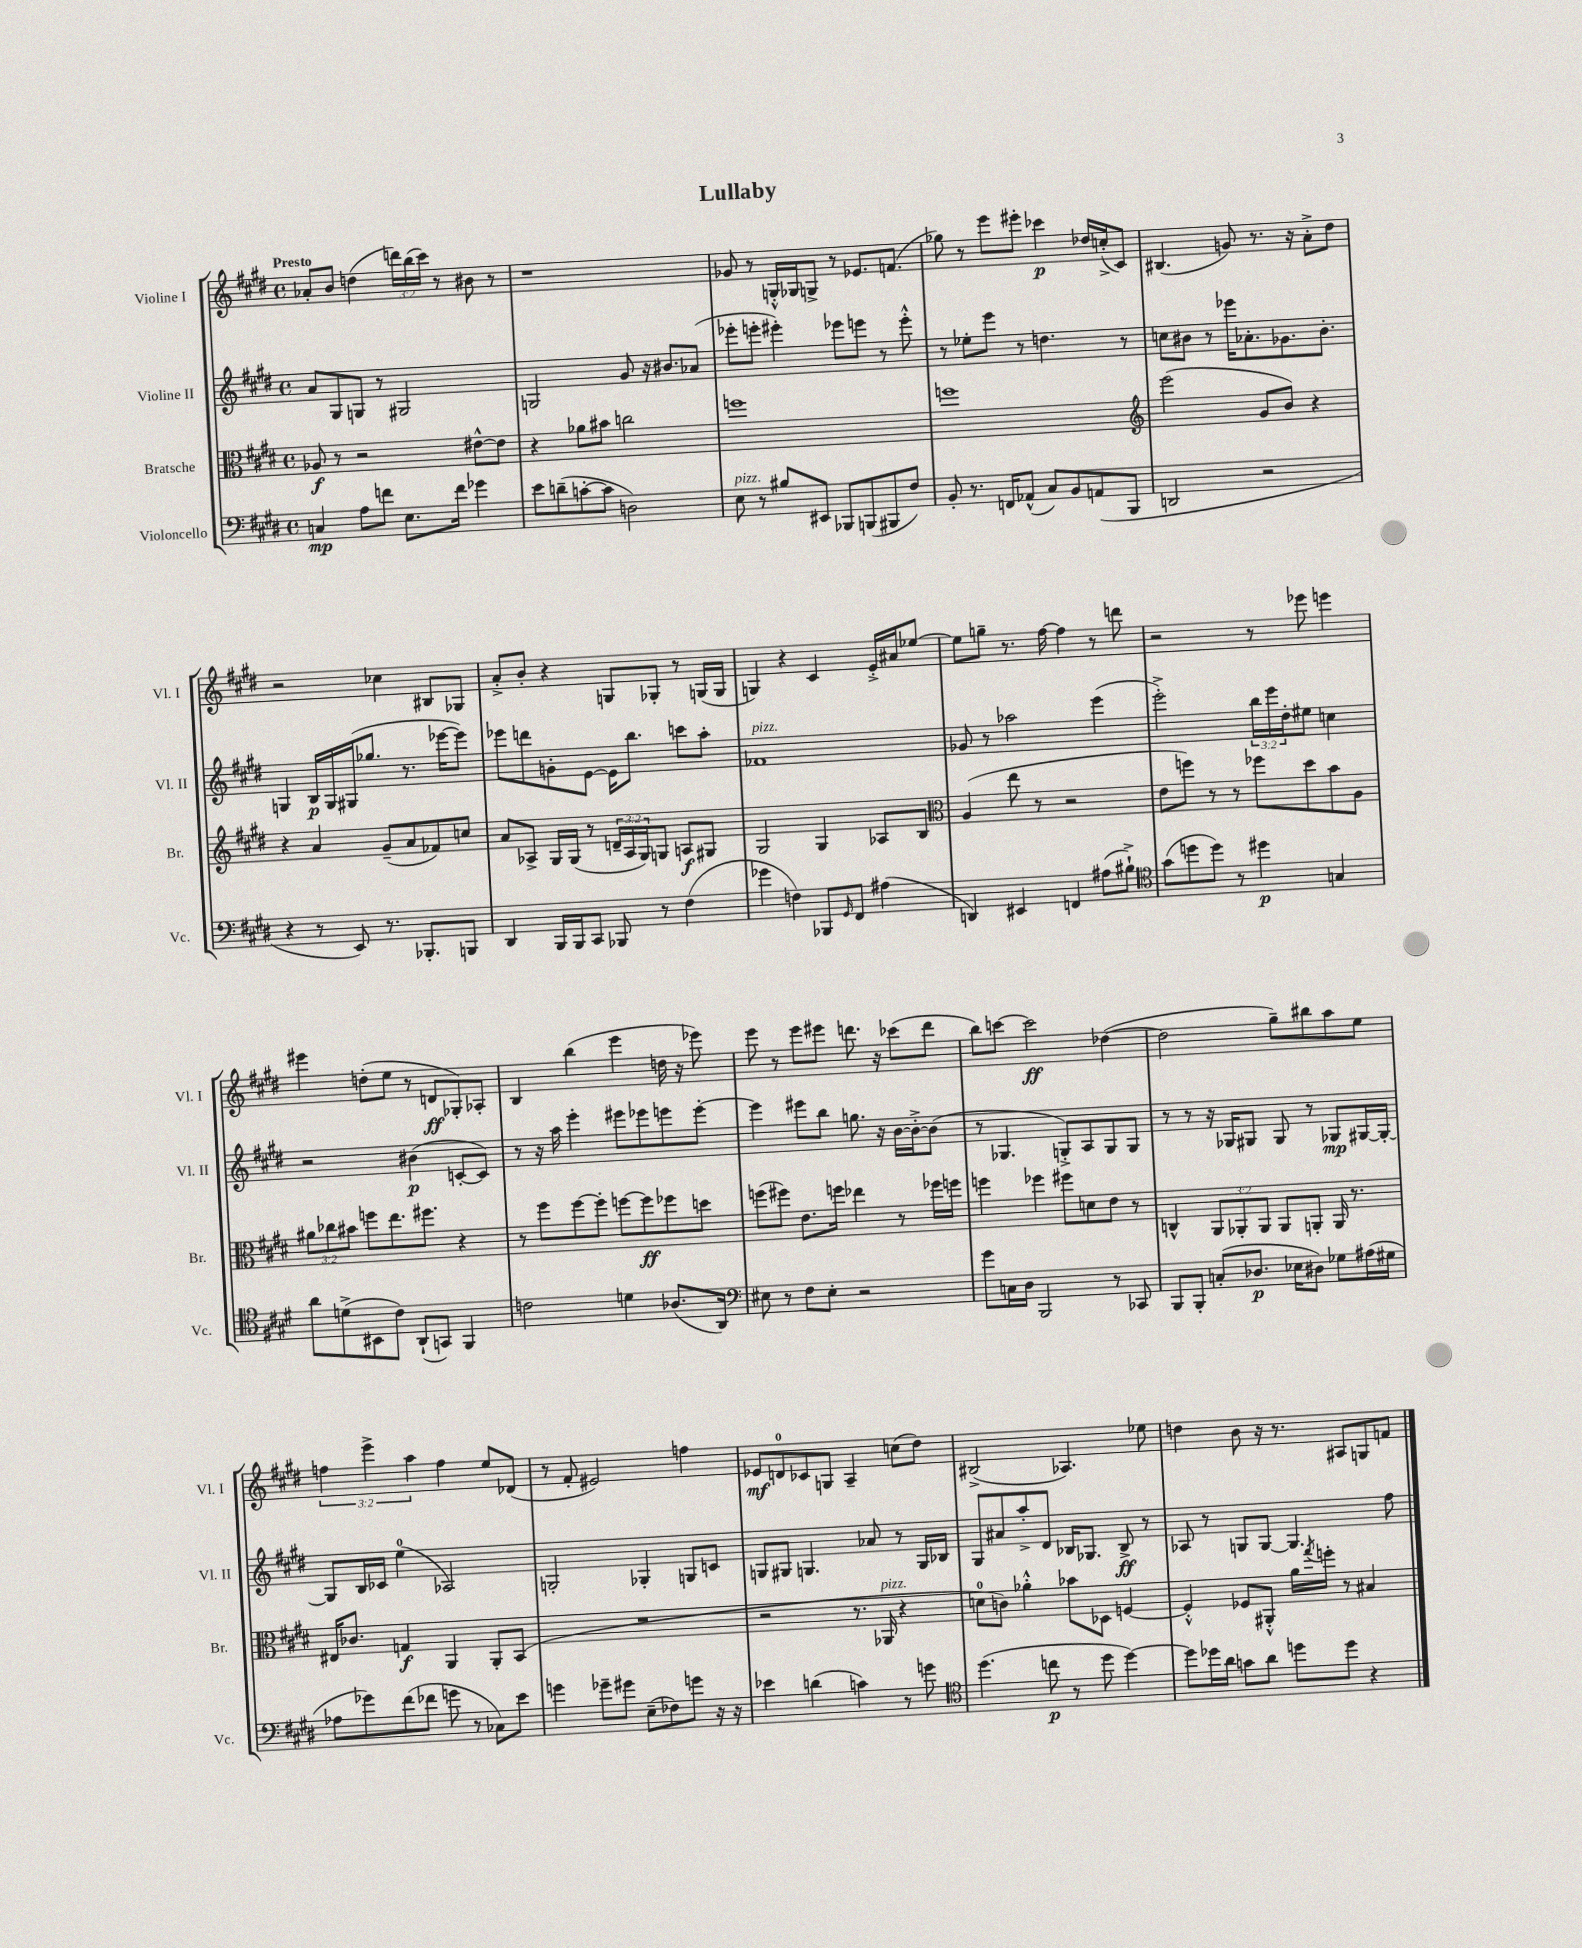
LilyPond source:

\header { title = "Lullaby" }
<<
\new StaffGroup <<
\new Staff = "s0" \with { instrumentName = "Violine I" shortInstrumentName = "Vl. I" } {
    \clef treble \key e \major \defaultTimeSignature \time 4/4 \override Staff.TupletNumber.text = #tuplet-number::calc-fraction-text \tempo "Presto"
    aes'8-. b'8 d''4( \tuplet 3/2 { d'''16) b''16( cis'''16) } r8 bis'8 r8 |
    r1 |
    ges'8 r8 g16-.-^ ges16 g8-> r8 ees'8. f'8.( |
    ges''8) r8 e'''8 eis'''8-. ces'''4\p des''16 c''16-.->( cis'8) |
    bis4.( g'8) r8. r16 a'8-.-> dis''8 |
    r2 ces''4 bis8 ges8 |
    a'8-.-> b'8-. r4 g8 ges8-. r8 g16( g16 |
    g4) r4 cis'4 e'16-.-> ais'16 ees''8~ |
    ees''8 g''8-- r8. fis''16~ fis''4 r8 d'''8 |
    r2 r8 ees'''8 e'''4 |
    eis'''4 d''8-.( e''8 r8 d'8\ff ges8-.) aes8-. |
    b4 b''4( e'''4 d''16 r16 ees'''8) |
    e'''8 r8 e'''8 eis'''8 d'''8. r16 ces'''8( d'''8 |
    b''8) c'''8~ c'''2\ff des''4~( |
    des''2 gis''8--) bis''8 a''8 e''8 |
    \tuplet 3/2 { f''4 e'''4-> a''4 } f''4 e''8 des'8( |
    r8 fis'8-. eis'2) f''4 |
    ees'8\mf d'8-0 ces'8 g8 a4-- c''8( dis''8) |
    bis2->( aes4.) ees''8 |
    d''4 b'8 r16 r8. ais8 g8 f'8 \bar "|." |
}
\new Staff = "s1" \with { instrumentName = "Violine II" shortInstrumentName = "Vl. II" } {
    \clef treble \key e \major \defaultTimeSignature \time 4/4 \override Staff.TupletNumber.text = #tuplet-number::calc-fraction-text
    a'8 gis8 g8 r8 gis2 |
    g2 gis'8 r16 bis'8. aes'8( |
    ees'''8-. e'''8-. eis'''4-.) ees'''8 e'''8 r8 e'''8-.-^ |
    r8 ees''8-. e'''8 r8 d''4. r8 |
    c''8 bis'8 r8 ees'''16 aes'8.-. ges'8. bis'8.-. |
    g4 b16\p g16 gis16( ges''8. r8. ees'''16~ ees'''8) |
    ees'''8 d'''8 g'8-. e'8~ e'16 b''8. c'''8 a''8-. |
    fes'1^\markup { \italic "pizz." } |
    ges'8 r8 aes''2 e'''4( |
    e'''2-.->) \tuplet 3/2 { b''16 e'''16 dis''16-. } eis''8 c''4 |
    r2 bis'4\p( c'8~-. c'8) |
    r8 r16 a''16 e'''4-. eis'''8 ees'''8 e'''8 e'''8~-. |
    e'''4 eis'''8 b''8 g''8. r16 b'16~ b'16~-.-> b'8( |
    r8 ges4. g8-.->) a8 g8 g8 |
    r8 r8 r16 ges16 gis8 gis8 r8 ges8\mp gis16~ gis16~-. |
    gis8 b16 ces'16 e''4-0( aes2) |
    g2-. ges4-. g8 c'8 |
    g8 gis8 g4. aes'8 r8 g16 bes16 |
    gis8 ais'8 a''8-.-> dis'8 bes16 ges8. bes8->\ff r8 |
    aes8 r8 g8 g8~ g4. fis''8 \bar "|." |
}
\new Staff = "s2" \with { instrumentName = "Bratsche" shortInstrumentName = "Br." } {
    \clef alto \key e \major \defaultTimeSignature \time 4/4 \override Staff.TupletNumber.text = #tuplet-number::calc-fraction-text
    aes8\f r8 r2 eis'8~-^ eis'8 |
    r4 aes'8 bis'8 c''2 |
    f''1 |
    f''1 |
    \clef treble e'''2( gis'8 b'8) r4 |
    r4 a'4 gis'8--( a'8 fes'8) c''8 |
    a'8 aes8-> gis16 gis16( r8 \tuplet 3/2 { d'16-- aes16 gis16) } g8 a8\f gis8 |
    gis2 gis4 aes8 b8 |
    \clef alto a4( e''8 r8 r2 |
    e'8 f''8) r8 r8 fes''8 dis''8 b'8 a8 |
    \tuplet 3/2 { ais'8 ces''8 bis'8 } f''8 e''8. fis''8. r4 |
    r8 fis''8 fis''8~ fis''8-. f''8~ f''8\ff fes''8 d''8 |
    f''8( fis''8) e'8. f''16 ees''4 r8 fes''16 f''16 |
    f''4 fes''4 fis''8 d'8 e'8 r8 |
    c4-^ \tuplet 3/2 { a,8 aes,8-. aes,8 } aes,8 a,8-. a,16 r8. |
    eis16 ces'8. g4\f a,4 a,8-. b,8( |
    R1 |
    r2 r8. aes,16^\markup { \italic "pizz." } r4 |
    d'8-0 c'8) aes'4-.-^ bes'8 des8 f4~ |
    f4-.-^ fes8 ais,8-.-^ a'16 \acciaccatura { gis''8 } f''16-. r8 bis4 \bar "|." |
}
\new Staff = "s3" \with { instrumentName = "Violoncello" shortInstrumentName = "Vc." } {
    \clef bass \key e \major \defaultTimeSignature \time 4/4
    c4\mp a8 f'8 e8. f'16 ges'4 |
    e'8 d'8--( c'8~-. c'8 d2) |
    e8^\markup { \italic "pizz." } r8 bis8 eis,8 bes,,8 b,,8( bis,,8 fis8) |
    b,8-. r8. f,16 aes,8-^( cis8) b,8 a,8( b,,8 |
    d,2 r2 |
    r4 r8 e,8) r8. bes,,8.-. b,,8 |
    dis,4 b,,16 b,,16 cis,8 bes,,8 r8 fis4( |
    ges'4 f4) bes,,8 \grace { gis,16 } fis,8 ais4( |
    d,4) eis,4 f,4 ais8( bis8-!->) |
    \clef tenor gis'8( d''8 d''8) r8 dis''4\p g4 |
    a'8 d'8->( bis,8 cis'8) a,8-!( g,8) fis,4 |
    c'2 d'4 aes8.( a,16) |
    \clef bass eis8 r8 fis8 eis8-. r2 |
    gis'8 c16 dis16 b,,2 r8 ces,8 |
    b,,8 b,,8-. c8-.( des8.\p ees16 dis8) ges8 ais16( gis16 |
    aes8 ges'8) fis'8( fes'8 g'8 r8 ces8) e'8 |
    g'4 ges'8-- gis'8 e8--( fes8) g'8 r16 r16 |
    ees'4 d'4( c'4) r8 g'8 |
    \clef tenor dis''4.( c''8\p r8 dis''8 dis''4~) |
    dis''8 des''16 a'16 g'8 a'8 d''8 d''8 r4 \bar "|." |
}
>>
>>
\layout { \context { \Score \remove "Bar_number_engraver" } }
